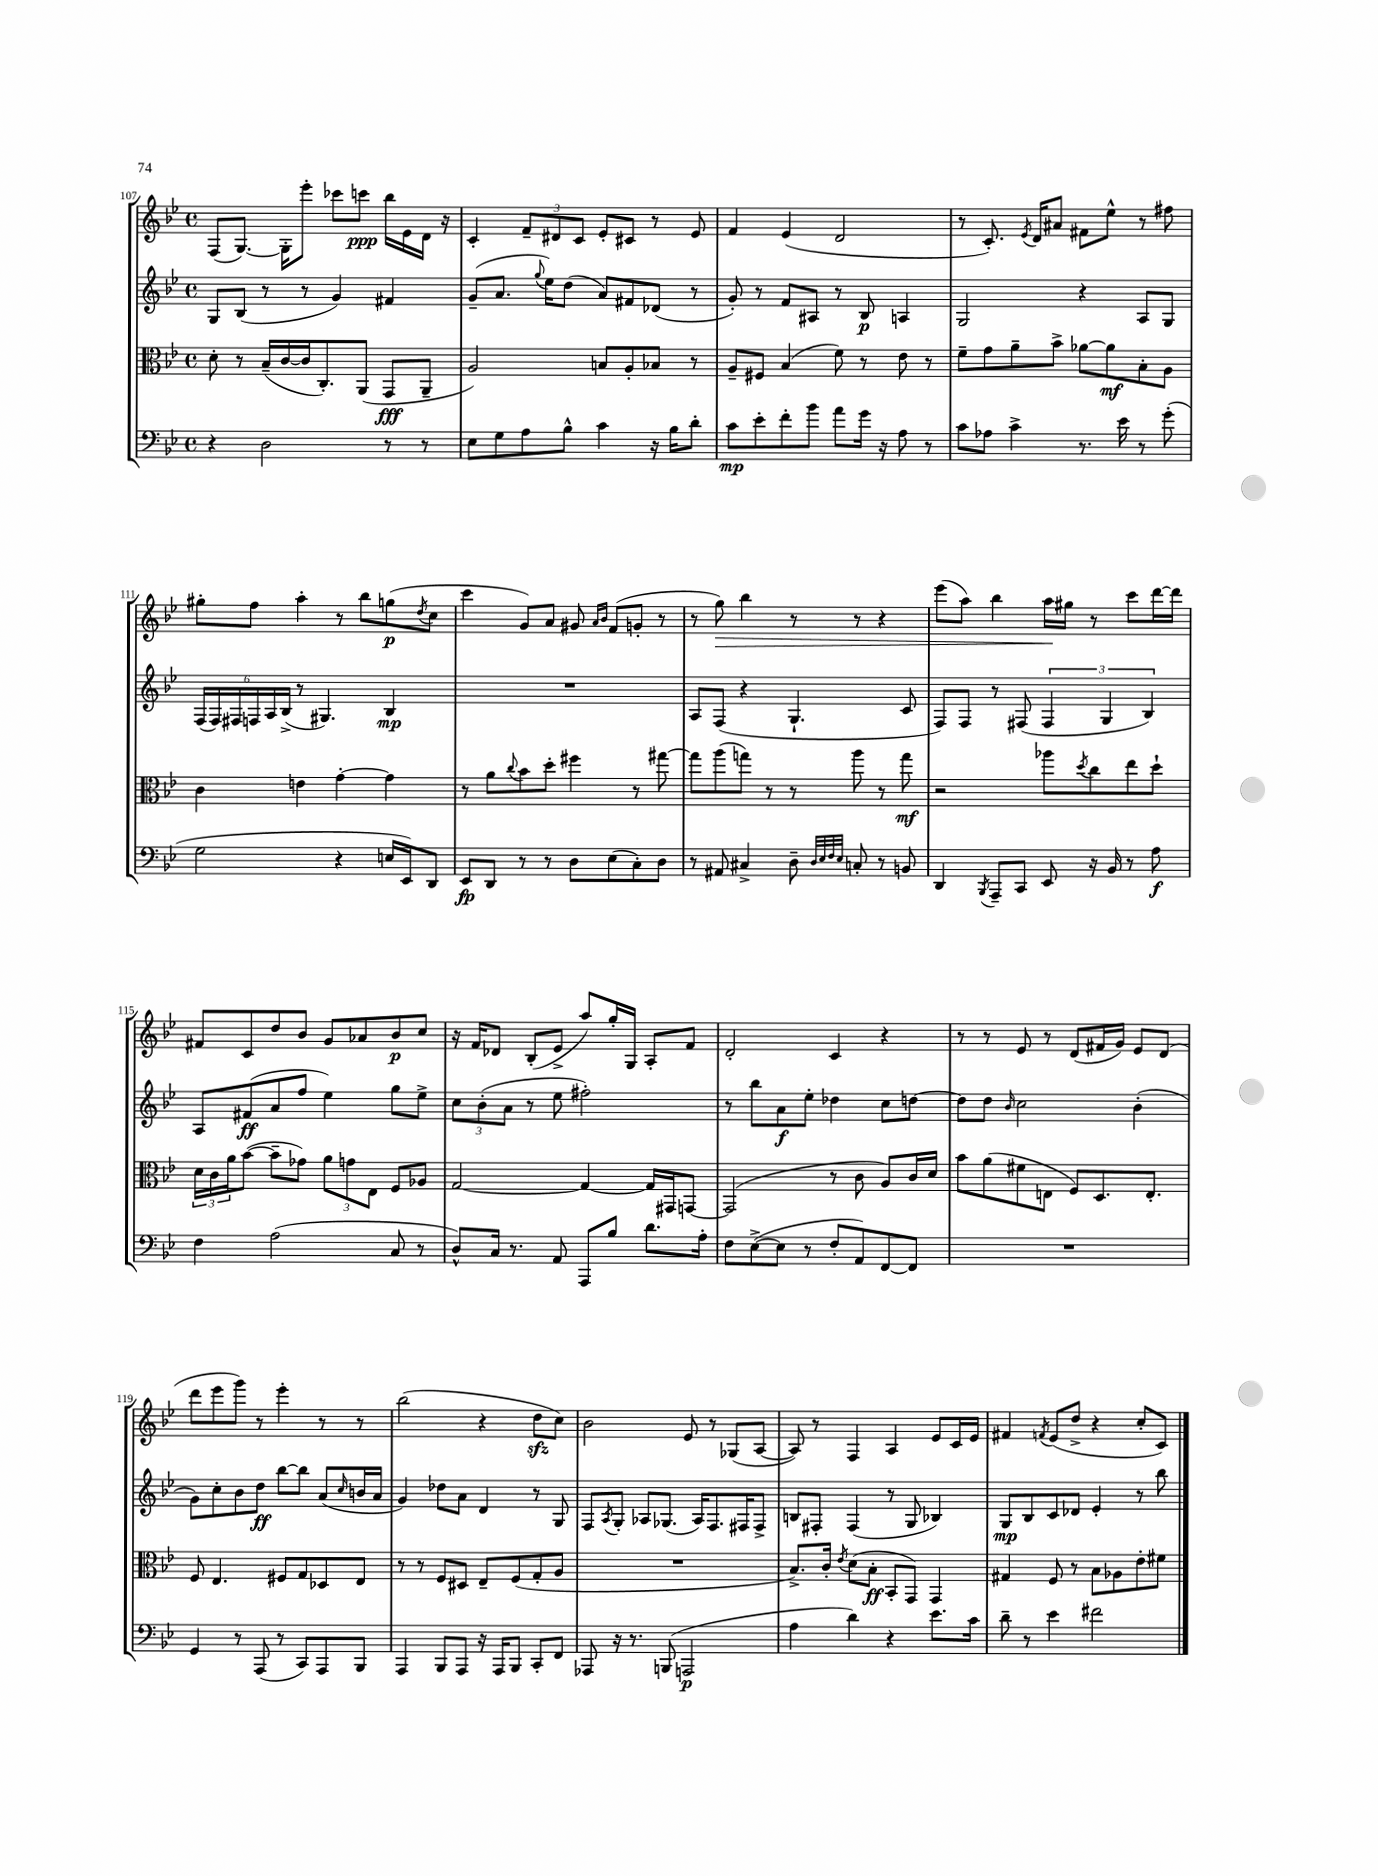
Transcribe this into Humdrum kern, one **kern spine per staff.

**kern	**dynam	**kern	**dynam	**kern	**dynam	**kern	**dynam
*part4	*part4	*part3	*part3	*part2	*part2	*part1	*part1
*staff4	*staff4	*staff3	*staff3	*staff2	*staff2	*staff1	*staff1
*clefF4	*	*clefC3	*	*clefG2	*	*clefG2	*
*k[b-e-]	*	*k[b-e-]	*	*k[b-e-]	*	*k[b-e-]	*
*M4/4	*	*M4/4	*	*M4/4	*	*M4/4	*
*met(c)	*	*met(c)	*	*met(c)	*	*met(c)	*
=107	=107	=107	=107	=107	=107	=107	=107
4r	.	8d'\	.	8G/L	.	(8F/L	.
.	.	8r	.	(8B-/J	.	[8.G/J)	.
2D\	.	(16B-~/LL	.	8r	.	.	.
.	.	[16c/	.	.	.	16G'\KL]	.
.	.	16c/J]	.	8r	.	8eee-'\J	.
.	.	8.C'/)	.	.	.	.	.
.	.	.	.	4g/)	.	8ccc-X\L	.
.	.	(8AA/J	.	.	.	8cccn\J	ppp
8r	.	8GG/L	fff	4f#X/	.	16bb-\LL	.
.	.	.	.	.	.	16e-\	.
8r	.	8AA~/J	.	.	.	16d\JJ	.
.	.	.	.	.	.	16r	.
=108	=108	=108	=108	=108	=108	=108	=108
8E-\L	.	2A/)	.	(8g~/L	.	4c'/	.
8G\	.	.	.	8.a/J	.	.	.
8A\	.	.	.	.	.	12f~/L	.
.	.	.	.	8qqgg/	.	.	.
.	.	.	.	16ee-\KL)	.	.	.
.	.	.	.	.	.	12d#X/	.
8B-^^\J	.	.	.	(8dd\J	.	.	.
.	.	.	.	.	.	12c/J	.
4c\	.	8Bn/L	.	8a/L)	.	8e-'/L	.
.	.	8A'/	.	8f#X/	.	8c#X/J	.
16r	.	8B-X/J	.	(8d-X/J	.	8r	.
16B-\KL	.	.	.	.	.	.	.
8d'\J	.	8r	.	8r	.	8e-/	.
=109	=109	=109	=109	=109	=109	=109	=109
8c\L	mp	8A~/L	.	8g'/)	.	4f/	.
8e-'\	.	8F#X/J	.	8r	.	.	.
8f'\	.	(4B-/	.	8f/L	.	(4e-/	.
8b-\J	.	.	.	8A#X/J	.	.	.
8a\L	.	8f\)	.	8r	.	2d/	.
16g\Jk	.	8r	.	8B-/	p	.	.
16r	.	.	.	.	.	.	.
8A\	.	8e-\	.	4An/	.	.	.
8r	.	8r	.	.	.	.	.
=110	=110	=110	=110	=110	=110	=110	=110
8c\L	.	8f~\L	.	2G/	.	8r	.
8A-X\J	.	8g\	.	.	.	8.c'/)	.
4c^\	.	8a~\	.	.	.	.	.
.	.	.	.	.	.	8qe-/	.
.	.	.	.	.	.	16d/KL	.
.	.	8b-^\J	.	.	.	8a#X/J	.
8.r	.	[8a-X\L	.	4r	.	8f#X\L	.
.	.	8a-\]	mf	.	.	8ee-^^\J	.
16e-\	.	.	.	.	.	.	.
8r	.	8B-'\	.	8A/L	.	8r	.
(8g'\	.	8A\J	.	8G/J	.	8ff#X\	.
!!LO:LB:g=z
=111	=111	=111	=111	=111	=111	=111	=111
2G\	.	4c\	.	(24F/LL	.	8gg#X'\L	.
.	.	.	.	24F/)	.	.	.
.	.	.	.	24F#X/	.	.	.
.	.	.	.	24Fn/	.	8ff\J	.
.	.	.	.	24A/	.	.	.
.	.	.	.	(24B-^/JJ	.	.	.
.	.	4en\	.	8r	.	4aa'\	.
.	.	.	.	4.G#X/)	.	.	.
4r	.	[4g'\	.	.	.	8r	.
.	.	.	.	.	.	8bb-\L	.
16En/LL	.	4g\]	.	4B-/	mp	(8ggn\	p
16EE-/J)	.	.	.	.	.	.	.
.	.	.	.	.	.	8qdd/	.
8DD/J	.	.	.	.	.	8cc\J	.
=112	=112	=112	=112	=112	=112	=112	=112
8EE-/L	fp	8r	.	1r	.	4ccc\	.
8DD/J	.	8a\L	.	.	.	.	.
.	.	8qqcc/	.	.	.	.	.
8r	.	8b-\	.	.	.	8g/L)	.
8r	.	8dd'\J	.	.	.	8a/J	.
8D\L	.	4ff#X\	.	.	.	8g#X/	.
.	.	.	.	.	.	16qqa/LL	.
.	.	.	.	.	.	16qqb-/JJ	.
(8E-\	.	.	.	.	.	(8f/L	.
8C'\)	.	8r	.	.	.	8gn'/J	.
8D\J	.	[8gg#X\	.	.	.	8r	.
=113	=113	=113	=113	=113	=113	=113	=113
8r	.	8gg#\L]	.	8A/L	.	8r	.
!	!	!	!	!	!	!	!LO:HP:b
8AA#X/	.	(8aa\	.	(8F/J	.	8gg\)	>
4C#X^/	.	8ggn\J)	.	4r	.	4bb-\	.
.	.	8r	.	.	.	.	.
8D~\	.	8r	.	4.G`/	.	8r	.
32qqD/LLL	.	.	.	.	.	.	.
32qqE-/	.	.	.	.	.	.	.
32qqF/	.	.	.	.	.	.	.
32qqE-/JJJ	.	.	.	.	.	.	.
8Cn'/	.	8aa\	.	.	.	8r	.
8r	.	8r	.	.	.	4r	.
8BBn/	.	8gg\	mf	8c/	.	.	.
=114	=114	=114	=114	=114	=114	=114	=114
4DD/	.	2r	.	8F/L)	.	(8eee-\L	.
.	.	.	.	8F/J	.	8aa\J)	.
8qBBB-/	.	.	.	.	.	.	.
8AAA~/L	.	.	.	8r	.	4bb-\	.
8CC/J	.	.	.	(8F#X/	.	.	.
8EE-/	.	8aa-X\L	.	6F#/	.	16aa\LL	.
.	.	.	.	.	.	16gg#X\JJ	]
.	.	8qdd/	.	.	.	.	.
16r	.	8cc\	.	.	.	8r	.
.	.	.	.	6G/	.	.	.
16BB-/	.	.	.	.	.	.	.
8r	.	8ee-\	.	.	.	8ccc\L	.
.	.	.	.	6B-/)	.	.	.
8A\	f	8dd`\J	.	.	.	[16ddd\L	.
.	.	.	.	.	.	16ddd\JJ]	.
!!LO:LB:g=z
=115	=115	=115	=115	=115	=115	=115	=115
4F\	.	24d\LL	.	8A/L	.	8f#X/L	.
.	.	24c\	.	.	.	.	.
.	.	24a\J	.	.	.	.	.
.	.	([8b-\J	.	(8f#X/	ff	8c/	.
(2A\	.	8b-~\L]	.	8a/	.	8dd/	.
.	.	8g-X\J)	.	8ff/J	.	8b-/J	.
.	.	12a\L	.	4ee-\)	.	8g/L	.
.	.	12gn\	.	.	.	.	.
.	.	.	.	.	.	8a-X/	.
.	.	12E-\J	.	.	.	.	.
8C/	.	8F/L	.	8gg\L	.	8b-/	p
8r	.	8A-X/J	.	8ee-^\J	.	8cc/J	.
=116	=116	=116	=116	=116	=116	=116	=116
8D^^/L)	.	[2G/	.	12cc\L	.	16r	.
.	.	.	.	.	.	16f/KL	.
.	.	.	.	(12b-'\	.	.	.
16C/Jk	.	.	.	.	.	8d-X/J	.
.	.	.	.	12a\J	.	.	.
8.r	.	.	.	.	.	.	.
.	.	.	.	8r	.	(8B-'/L	.
8AA/	.	.	.	8ee-\	.	8e-^/J	.
8AAA/L	.	4G/_	.	2ff#X'\)	.	8aa/L)	.
8B-/J	.	.	.	.	.	16gg'/L	.
.	.	.	.	.	.	16G/JJ	.
8.d\L	.	16G/LL]	.	.	.	8A'/L	.
.	.	16GG#X/J	.	.	.	.	.
.	.	[8GGn/J	.	.	.	8f/J	.
16A'\Jk	.	.	.	.	.	.	.
=117	=117	=117	=117	=117	=117	=117	=117
8F\L	.	(2GG/]	.	8r	.	2d'/	.
([8E-^\	.	.	.	8bb-\L	.	.	.
8E-\J]	.	.	.	8a\	f	.	.
8r	.	.	.	8ee-'\J	.	.	.
8F'/L	.	8r	.	4dd-X\	.	4c/	.
8AA/)	.	8c\	.	.	.	.	.
[8FF/	.	8A/L)	.	8cc\L	.	4r	.
8FF/J]	.	16c/L	.	[8ddn\J	.	.	.
.	.	16d/JJ	.	.	.	.	.
=118	=118	=118	=118	=118	=118	=118	=118
1r	.	8b-\L	.	8dd\L]	.	8r	.
.	.	(8a\	.	8dd\J	.	8r	.
.	.	.	.	16qqb-/	.	.	.
.	.	8f#X\	.	2cc\	.	8e-/	.
.	.	8En\J	.	.	.	8r	.
.	.	8F/L)	.	.	.	(8d/L	.
.	.	8.D/	.	.	.	16f#X/L	.
.	.	.	.	.	.	16g/JJ)	.
.	.	.	.	(4b-'\	.	8e-/L	.
.	.	8.E'/J	.	.	.	.	.
.	.	.	.	.	.	(8d/J	.
!!LO:LB:g=z
=119	=119	=119	=119	=119	=119	=119	=119
4GG/	.	8F/	.	8g\L)	.	8ddd\L	.
.	.	4.E-/	.	8cc'\	.	8eee-\	.
8r	.	.	.	8b-\	.	8ggg\J)	.
(8AAA/	.	.	.	8dd\J	ff	8r	.
8r	.	8F#X/L	.	[8bb-\L	.	4eee-'\	.
8CC/L)	.	8G/	.	8bb-\J]	.	.	.
8AAA/	.	8D-X/	.	(8a/L	.	8r	.
.	.	.	.	16qqcc/	.	.	.
8BBB-/J	.	8E-/J	.	16bn/L	.	8r	.
.	.	.	.	16a/JJ	.	.	.
=120	=120	=120	=120	=120	=120	=120	=120
4AAA/	.	8r	.	4g/)	.	(2bb-\	.
.	.	8r	.	.	.	.	.
8BBB-/L	.	8F/L	.	8dd-X\L	.	.	.
8AAA/J	.	8D#X/J	.	8a\J	.	.	.
16r	.	8E-~/L	.	4d/	.	4r	.
16AAA/KL	.	.	.	.	.	.	.
8BBB-/J	.	(8F/	.	.	.	.	.
8CC'/L	.	8G'/	.	8r	.	8ddzz\L	.
8FF/J	.	8A/J	.	8G/	.	8cc\J)	.
=121	=121	=121	=121	=121	=121	=121	=121
8AAA-X/	.	1r	.	8F/L	.	2b-\	.
.	.	.	.	8qA/	.	.	.
16r	.	.	.	8G'/J	.	.	.
8.r	.	.	.	.	.	.	.
.	.	.	.	8A-X/L	.	.	.
(8BBBn/	.	.	.	(8.G-X/J	.	.	.
2AAAn/	p	.	.	.	.	8e-/	.
.	.	.	.	16A-/KL)	.	.	.
.	.	.	.	8.F/	.	8r	.
.	.	.	.	.	.	(8G-X/L	.
.	.	.	.	16F#X/K	.	.	.
.	.	.	.	8F#^/J	.	[8A/J	.
=122	=122	=122	=122	=122	=122	=122	=122
4A\	.	8.B-^/L)	.	8Bn/L	.	8A/])	.
.	.	.	.	8F#X'/J	.	8r	.
.	.	16c'/Jk	.	.	.	.	.
.	.	8qe-/	.	.	.	.	.
4d\)	.	(8d\L	.	(4F#/	.	4F/	.
.	.	8B-'\J	ff	.	.	.	.
4r	.	8BB-'/L	.	8r	.	4A/	.
.	.	8GG/J)	.	8G/	.	.	.
8.e-\L	.	4GG/	.	4B-X/)	.	8e-/L	.
.	.	.	.	.	.	16c/L	.
16c\Jk	.	.	.	.	.	16e-/JJ	.
=123	=123	=123	=123	=123	=123	=123	=123
8d~\	.	4G#X/	.	8G/L	mp	4f#X/	.
8r	.	.	.	8B-/	.	.	.
.	.	.	.	.	.	8qfn/	.
4e-\	.	8F/	.	8c/	.	(8e-/L	.
.	.	8r	.	8d-X/J	.	8dd^/J	.
2f#X\	.	8B-\L	.	4e-'/	.	4r	.
.	.	8A-X\	.	.	.	.	.
.	.	8e-'\	.	8r	.	8cc'/L	.
.	.	8f#X\J	.	8bb-\	.	8c/J)	.
==	==	==	==	==	==	==	==
*-	*-	*-	*-	*-	*-	*-	*-
